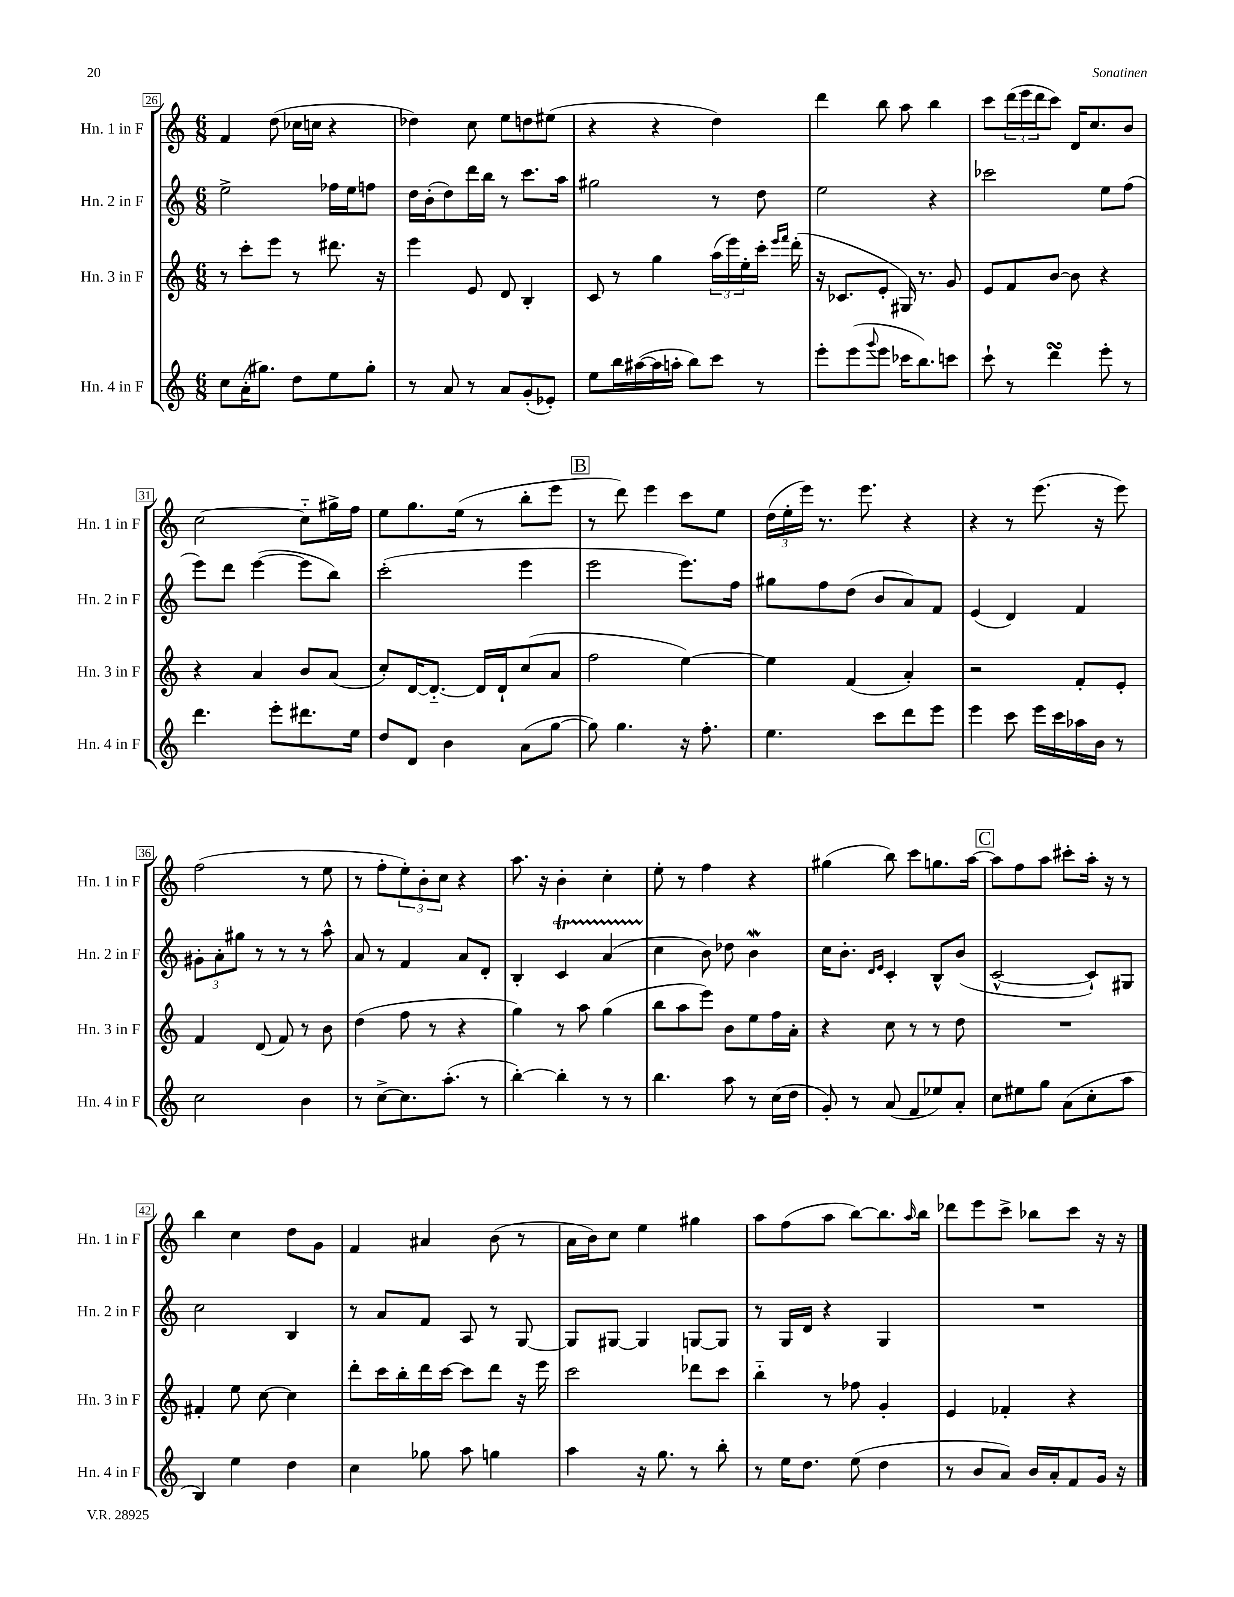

**kern	**kern	**kern	**kern
*staff4	*staff3	*staff2	*staff1
*clefG2	*clefG2	*clefG2	*clefG2
*k[]	*k[]	*k[]	*k[]
*M6/8	*M6/8	*M6/8	*M6/8
8cc	8r	2ee^	4f
(16a'	8ccc'	.	.
8.gg#)	.	.	.
.	8eee	.	(8dd
8dd	8r	.	16cc-
.	.	.	16cc
8ee	8.ddd#	16ff-	4r
.	.	16ee	.
8gg#'	.	8ff	.
.	16r	.	.
=	=	=	=
8r	4eee	16dd	4dd-)
.	.	(16b'	.
8a	.	8dd)	.
8r	8e	16ddd	8cc
.	.	16bb	.
8a	8d	8r	8ee
(8g'	4B'	8.ccc	8dd
8e-')	.	.	(8ee#
.	.	16aa	.
=	=	=	=
8ee	8c	2gg#	4r
16bb	8r	.	.
([16aa#	.	.	.
16aa#]	4gg	.	4r
16aa'	.	.	.
8bb)	.	.	.
8ccc	(24aa	8r	4dd)
.	24eee)	.	.
.	24ee'	.	.
8r	16ccc'	8dd	.
.	16qqeee	.	.
.	16qqfff	.	.
.	(16ddd'	.	.
=	=	=	=
8eee'	16r	2ee	4ddd
.	8.c-	.	.
(8eee	.	.	.
8qqggg	.	.	.
8eee	8e'	.	8bb
16ccc-	16G#)	.	8aa
8.bb)	8.r	.	.
.	.	4r	4bb
8ccc	8g	.	.
=	=	=	=
8ccc`	8e	2ccc-	8ccc
8r	8f	.	(24ddd
.	.	.	24eee
.	.	.	24ddd
4ddd	[8b	.	8ccc)
.	8b]	.	16d
.	.	.	8.cc
8eee'	4r	8ee	.
8r	.	(8ff	8b
=	=	=	=
4.ddd	4r	8eee)	[2cc
.	.	8ddd	.
.	4a	([4eee	.
8eee'	.	.	.
8.ddd#	8b	8eee]	8cc'~]
.	(8a	8bb)	16gg#^
16ee	.	.	16ff
=	=	=	=
8dd	8cc')	(2ccc'	8ee
8d	[16d	.	8.gg
.	8.d'~_	.	.
4b	.	.	.
.	.	.	(16ee
.	16d]	.	8r
.	16d`	.	.
(8a	(8cc	4eee	8bb'
[8gg	8a	.	8eee
=	=	=	=
8gg])	2ff	2eee	8r
4.gg	.	.	8ddd)
.	.	.	4eee
16r	[4ee)	8.eee)	8ccc
8.ff'	.	.	.
.	.	.	8ee
.	.	16ff	.
=	=	=	=
4.ee	4ee]	8gg#	(24dd
.	.	.	24ee'
.	.	.	24eee)
.	.	8ff	8.r
.	(4f	(8dd	.
.	.	.	8.eee
8ccc	.	8b	.
8ddd	4a')	8a)	4r
8eee	.	8f	.
=	=	=	=
4eee	2r	(4e	4r
8ccc	.	4d)	8r
16eee	.	.	(8.eee
16ccc	.	.	.
16aa-	8f'	4f	.
16b	.	.	16r
8r	8e'	.	8eee)
=	=	=	=
2cc	4f	12g#'	(2ff
.	.	12a'	.
.	.	12gg#	.
.	(8d	8r	.
.	8f)	8r	.
4b	8r	8r	8r
.	8b	8aa^^	8ee
=	=	=	=
8r	(4dd	8a	8r
[8cc^	.	8r	8ff'
8.cc]	8ff	4f	12ee')
.	.	.	12b'
.	8r	.	.
.	.	.	12cc
(8.aa'	.	.	.
.	4r	8a	4r
8r	.	8d'	.
=	=	=	=
[4bb')	4gg)	4B'	8.aa
.	.	.	16r
4bb']	8r	4c	4b'
.	8aa	.	.
8r	(4gg	(4a	4cc'
8r	.	.	.
=	=	=	=
4.bb	8bb	4cc	8ee'
.	8aa	.	8r
.	8eee)	8b)	4ff
8aa	8b	8dd-	.
8r	8ee	4b	4r
(16cc	16ff	.	.
16dd	16a'	.	.
=	=	=	=
8g')	4r	16cc	(4gg#
.	.	8.b'	.
8r	.	.	.
.	.	16qqd	.
.	.	16qqe	.
(8a	8cc	4c'	8bb)
8f	8r	.	8ccc
8ee-)	8r	8B^^	8.gg
8a'	8dd	(8b	.
.	.	.	[16aa
=	=	=	=
8cc	2.r	[2c^^	8aa]
8ee#	.	.	8ff
8gg	.	.	8aa
(8a	.	.	8ccc#'
8cc'	.	8c`])	16aa'
.	.	.	16r
8aa	.	8G#	8r
=	=	=	=
4B)	4f#'	2cc	4bb
4ee	8ee	.	4cc
.	[8cc	.	.
4dd	4cc]	4B	8dd
.	.	.	8g
=	=	=	=
4cc	8ddd'	8r	4f
.	16ccc	8a	.
.	16bb'	.	.
8gg-	16ddd	8f	4a#
.	[16ccc	.	.
8aa	8ccc]	8A	.
4gg	8ddd	8r	(8b
.	16r	[8G	8r
.	16eee	.	.
=	=	=	=
4aa	2ccc	8G]	16a
.	.	.	16b)
.	.	[8G#	8cc
16r	.	4G#]	4ee
8.gg	.	.	.
8r	8ddd-	[8G	4gg#
8bb'	8ccc	8G]	.
=	=	=	=
8r	4bb'~	8r	8aa
16ee	.	16G	(8ff
8.dd	.	16d	.
.	8r	4r	8aa
(8ee	8ff-	.	[8bb)
4dd	4g'	4G	8.bb]
.	.	.	16qqaa
.	.	.	16bb
=	=	=	=
8r	4e	2.r	8ddd-
8b	.	.	8eee
8a)	4f-'	.	8ccc^
16b	.	.	8bb-
16a'	.	.	.
8f	4r	.	8ccc
16g	.	.	16r
16r	.	.	16r
==	==	==	==
*-	*-	*-	*-
